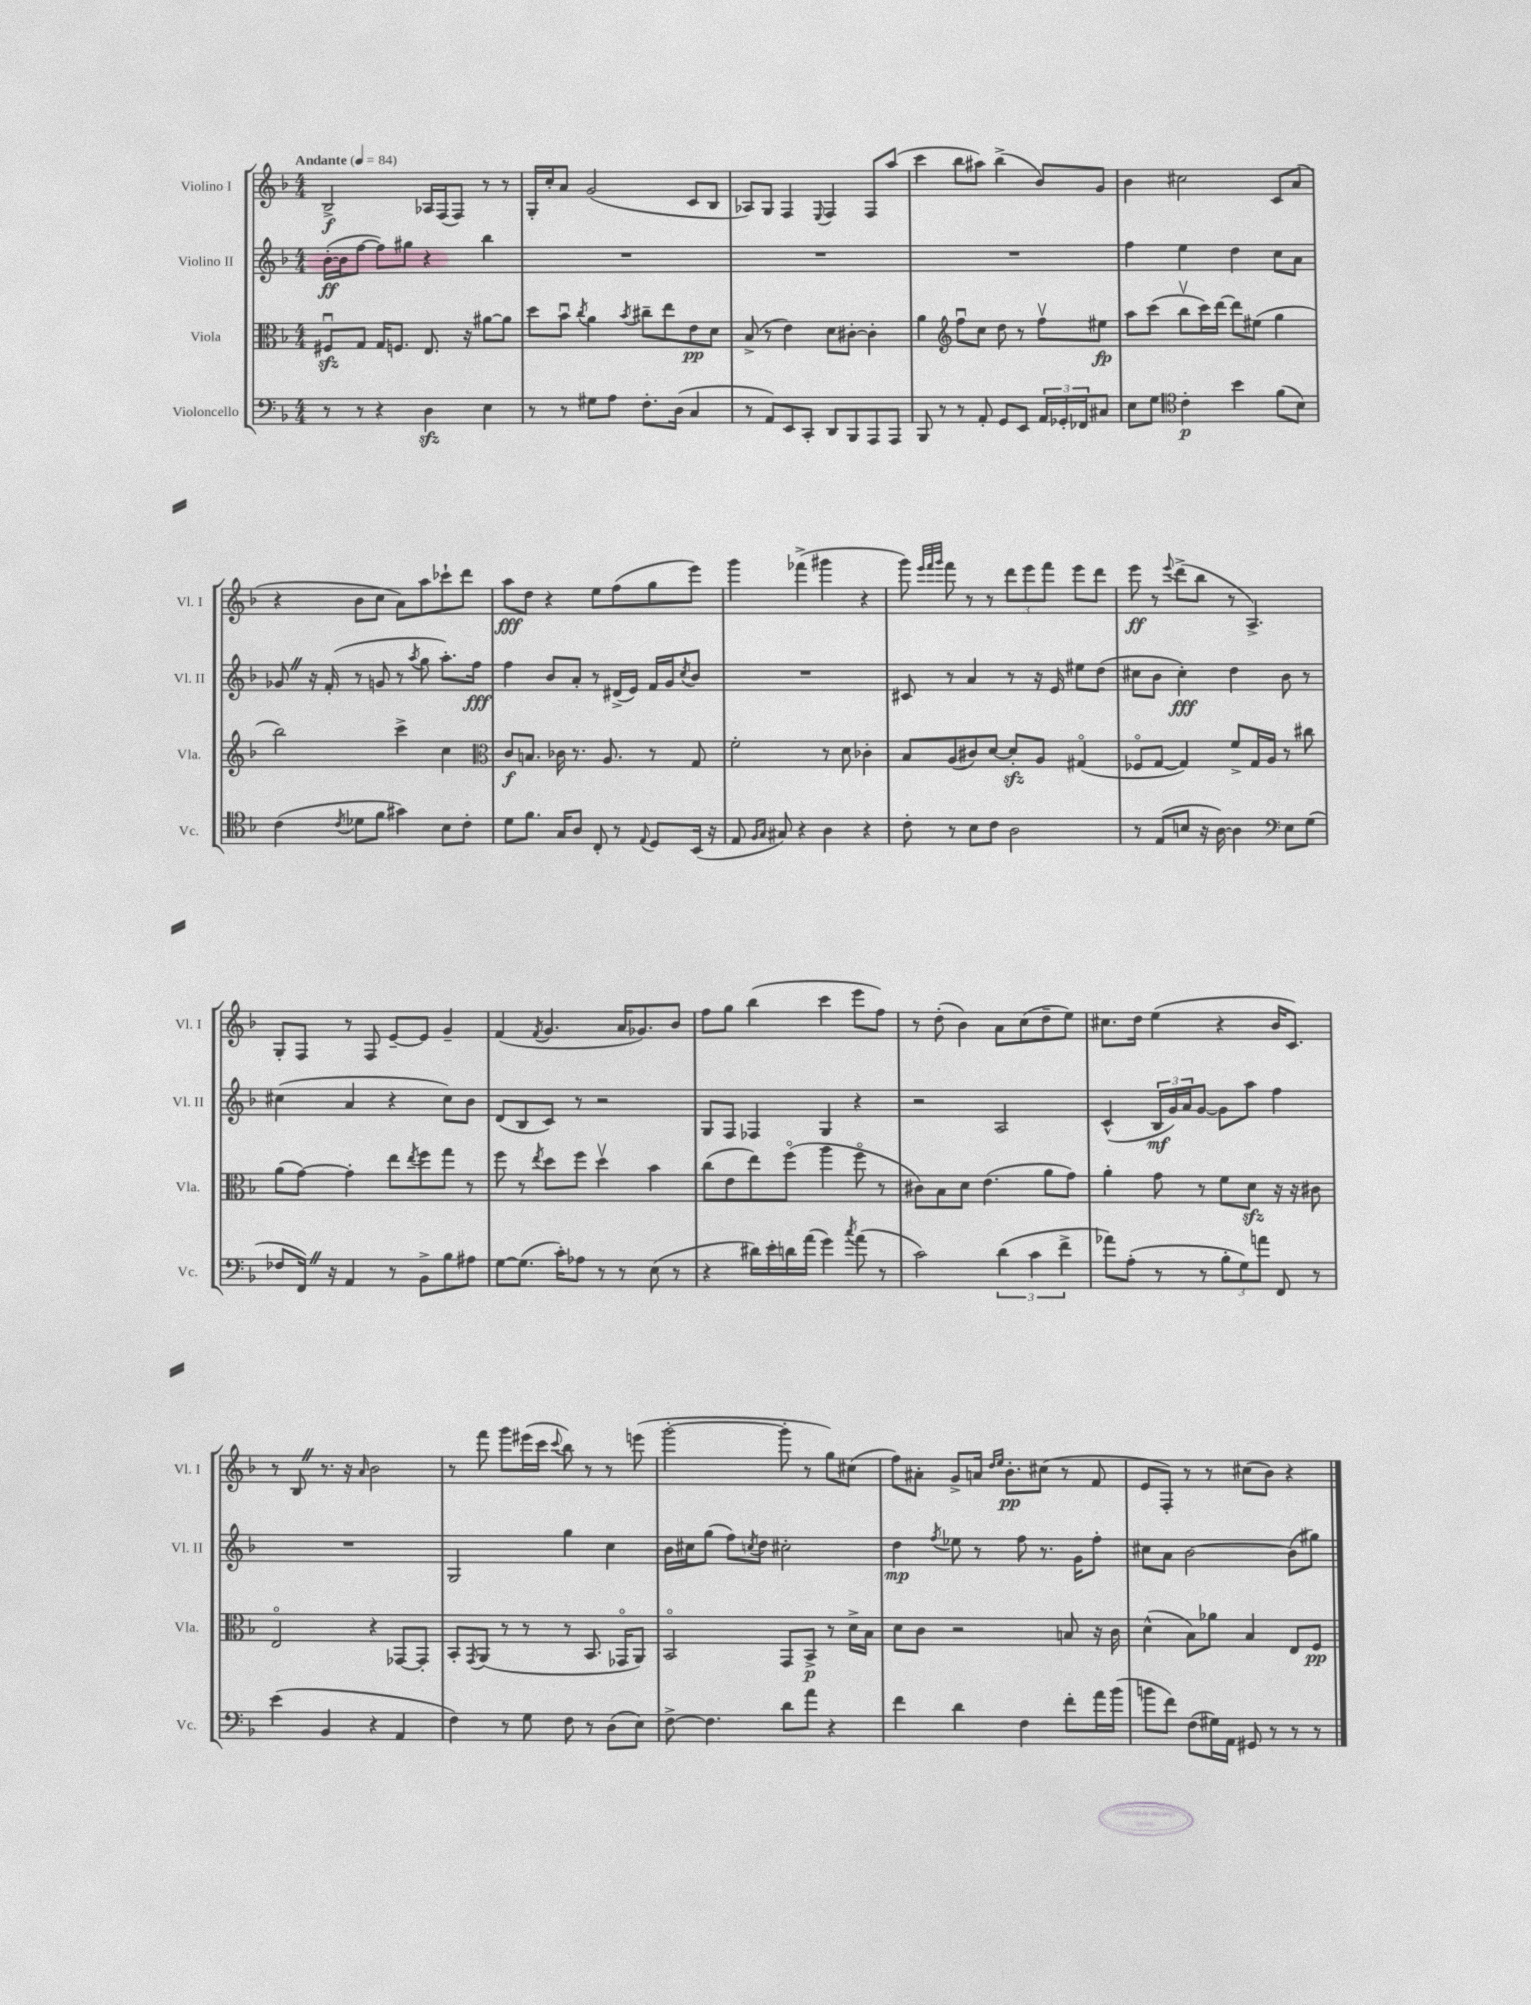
<<
\new StaffGroup <<
\new Staff = "s0" \with { instrumentName = "Violino I" shortInstrumentName = "Vl. I" } {
    \clef treble \key f \major \numericTimeSignature \time 4/4 \tempo "Andante" 4 = 84
    bes2->\f aes16 f16( f8) r8 r8 |
    g16-. c''16-. a'8 g'2( c'8 bes8 |
    aes8) g8 f4 \appoggiatura { e8 } f4 f8 a''8( |
    c'''4 bes''8 ais''8) bes''4->( bes'8) g'8 |
    bes'4 cis''2 c'8 a'8( |
    r4 bes'8 c''8 a'8) a''8 ces'''8-! d'''8 |
    a''8\fff d''8 r4 e''8 f''8( g''8 e'''8) |
    g'''4 fes'''4->( gis'''4 r4 |
    g'''8) \grace { e'''32 f'''32 g'''32 } f'''8 r8 r8 \tuplet 3/2 { d'''8 e'''8 f'''8 } e'''8 d'''8 |
    e'''8\ff r8 \appoggiatura { e'''8 } d'''8->( bes''8 r8 a4.->) |
    g8-. f8 r8 f8 e'8~-- e'8 g'4-- |
    f'4( \acciaccatura { f'8 } g'4. a'16 ges'8.) bes'8 |
    f''8 g''8 bes''4( c'''4 e'''8 f''8) |
    r8 d''8-.( bes'4) a'8 c''8( d''8-- e''8) |
    cis''8. d''16 e''4( r4 bes'16 c'8.) |
    r8 bes8 \once \override BreathingSign.text = \markup { \musicglyph "scripts.caesura.straight" } \breathe r8. r16 \grace { a'16 } bes'2 |
    r8 f'''8 g'''8 eis'''16( c'''16 \appoggiatura { c'''8 } bes''8) r8 r8 e'''8( |
    g'''2~-. g'''8-. r8 g''8) cis''8( |
    f''8) ais'8-. g'8-> a'16 \grace { d''16 e''16 } bes'8.-.\pp cis''8( r8 f'8 |
    e'8 f8-.) r8 r8 cis''8( bes'8) r4 \bar "|." |
}
\new Staff = "s1" \with { instrumentName = "Violino II" shortInstrumentName = "Vl. II" } {
    \clef treble \key f \major \numericTimeSignature \time 4/4
    bes'16~-.\ff( bes'16 f''8~ f''8) gis''8 r4 bes''4 |
    R1 |
    R1 |
    R1 |
    f''4 e''4 d''4 c''8 a'8 |
    ges'8 \once \override BreathingSign.text = \markup { \musicglyph "scripts.caesura.straight" } \breathe r16 f'16-.( r8 g'8 r8 \acciaccatura { a''8 } g''8 a''8.-.) f''16\fff |
    f''4 bes'8 a'8-. r8 dis'16->( e'16) f'16 g'16 \acciaccatura { c''8 } bes'8 |
    R1 |
    cis'8 r8 a'4 r8 r16 e'16 eis''8 d''8( |
    cis''8 bes'8 cis''4-.\fff) d''4 bes'8 r8 |
    cis''4( a'4 r4 cis''8) bes'8 |
    d'8( bes8 c'8) r8 r2 |
    g8 f8 fes4 g4 r4 |
    r2 a2 |
    c'4-^( \tuplet 3/2 { bes16\mf g'16) a'16 } g'8~ g'8 a''8 f''4 |
    R1 |
    g2 g''4 c''4 |
    bes'16 cis''16 g''8( f''8) \acciaccatura { c''8 } d''8 cis''2-. |
    d''4\mp \acciaccatura { f''8 } ees''8 r8 f''8 r8. g'16 f''8-. |
    cis''8 a'8 bes'2~ bes'8( gis''8) \bar "|." |
}
\new Staff = "s2" \with { instrumentName = "Viola" shortInstrumentName = "Vla." } {
    \clef alto \key f \major \numericTimeSignature \time 4/4
    fis8\downbow\sfz g8 g16 f8. e8. r16 ais'8~ ais'8 |
    d''8 bes'8\downbow \acciaccatura { c''8 } a'4 \acciaccatura { bes'8 } cis''8-- e''8 e'8\pp d'8 |
    bes8->( r8 e'4) d'8 cis'8~-. cis'4-. |
    a'4 \clef treble f''8\downbow c''8 d''8 r8 f''8\upbow eis''8\fp |
    a''8 c'''8( bes''8\upbow c'''16) d'''16~ d'''8 eis''8( g''4 |
    bes''2) c'''4-> c''4 |
    \clef alto c'8\f b8. ces'16 r8. a8. r8 g8 |
    f'2-. r8 d'8 ces'4-. |
    bes8 a8( cis'8) d'8~ d'8-.\sfz a8 gis4\flageolet( |
    fes8\flageolet g8~ g4) f'8-> g16 a16 r8 cis''8 |
    a'8( g'8~) g'4-. e''8 \acciaccatura { e''8 } f''8 g''8 r8 |
    f''8 r8 \acciaccatura { e''8 } d''8 f''8 d''4\upbow bes'4 |
    c''8( e'8 e''8) f''8\flageolet( a''4 f''8\flageolet r8 |
    cis'8) bes8 d'8 e'4.( a'8 g'8) |
    a'4-. g'8 r8 f'8 d'8\sfz r16 r16 cis'8 |
    e2\flageolet r4 ges,8~ ges,8-. |
    bes,8-. \acciaccatura { g,8 } a,8( r8 r8 r8 bes,8. ges,16\flageolet a,8) |
    bes,2\flageolet g,8 bes,8->\p r8 d'16-> bes16 |
    d'8 c'8 r2 b8 r16 c'16 |
    d'4-^( bes8) aes'8 bes4 e8 f8\pp \bar "|." |
}
\new Staff = "s3" \with { instrumentName = "Violoncello" shortInstrumentName = "Vc." } {
    \clef bass \key f \major \numericTimeSignature \time 4/4
    r8 r8 r4 d4\sfz e4 |
    r8 r8 gis8 a8 f8.-. d16( c4 |
    r8 a,8) e,8 c,8-. d,8 bes,,8 a,,8 a,,8 |
    bes,,8 r8 r8 a,8-. g,8 e,8 \tuplet 3/2 { a,16 ges,16-. fes,16 } cis8 |
    e8 g8 \clef tenor c'4-.\p bes'4 f'8( bes8) |
    c'4( \acciaccatura { c'8 } des'8 f'8 gis'4) bes8 c'8-. |
    d'8 f'8. g16 a8 c8-. r8 \appoggiatura { e8 } d8 bes,16( r16 |
    e8 \grace { f16 g16 } gis8) r4 a4 r4 |
    c'8-. r8 bes8 c'8 a2 |
    r8 e8( b8 r16 a16~) a4 \clef bass e8 g8( |
    fes8 f,16) \once \override BreathingSign.text = \markup { \musicglyph "scripts.caesura.straight" } \breathe r16 a,4 r8 bes,8-> bes8 ais8 |
    g8~ g8.( c'16-.) aes8 r8 r8 e8( r8 |
    r4 dis'16) e'16-. d'16 a'16( g'4) \acciaccatura { c''8 } a'8( r8 |
    c'2) \tuplet 3/2 { d'4( c'4 f'4-> } |
    aes'8) a8-.( r8 r8 \tuplet 3/2 { bes8-. g8) a'8 } f,8 r8 |
    e'4( bes,4 r4 a,4 |
    f4) r8 g8 f8 r8 d8( e8) |
    f8~-> f4. d'8 a'8 r4 |
    f'4 d'4 f4 f'8-. a'16 bes'16( |
    b'8 f'8) f8( gis16) a,16 gis,8 r8 r8 r8 \bar "|." |
}
>>
>>
\layout { \context { \Score \remove "Bar_number_engraver" } }
